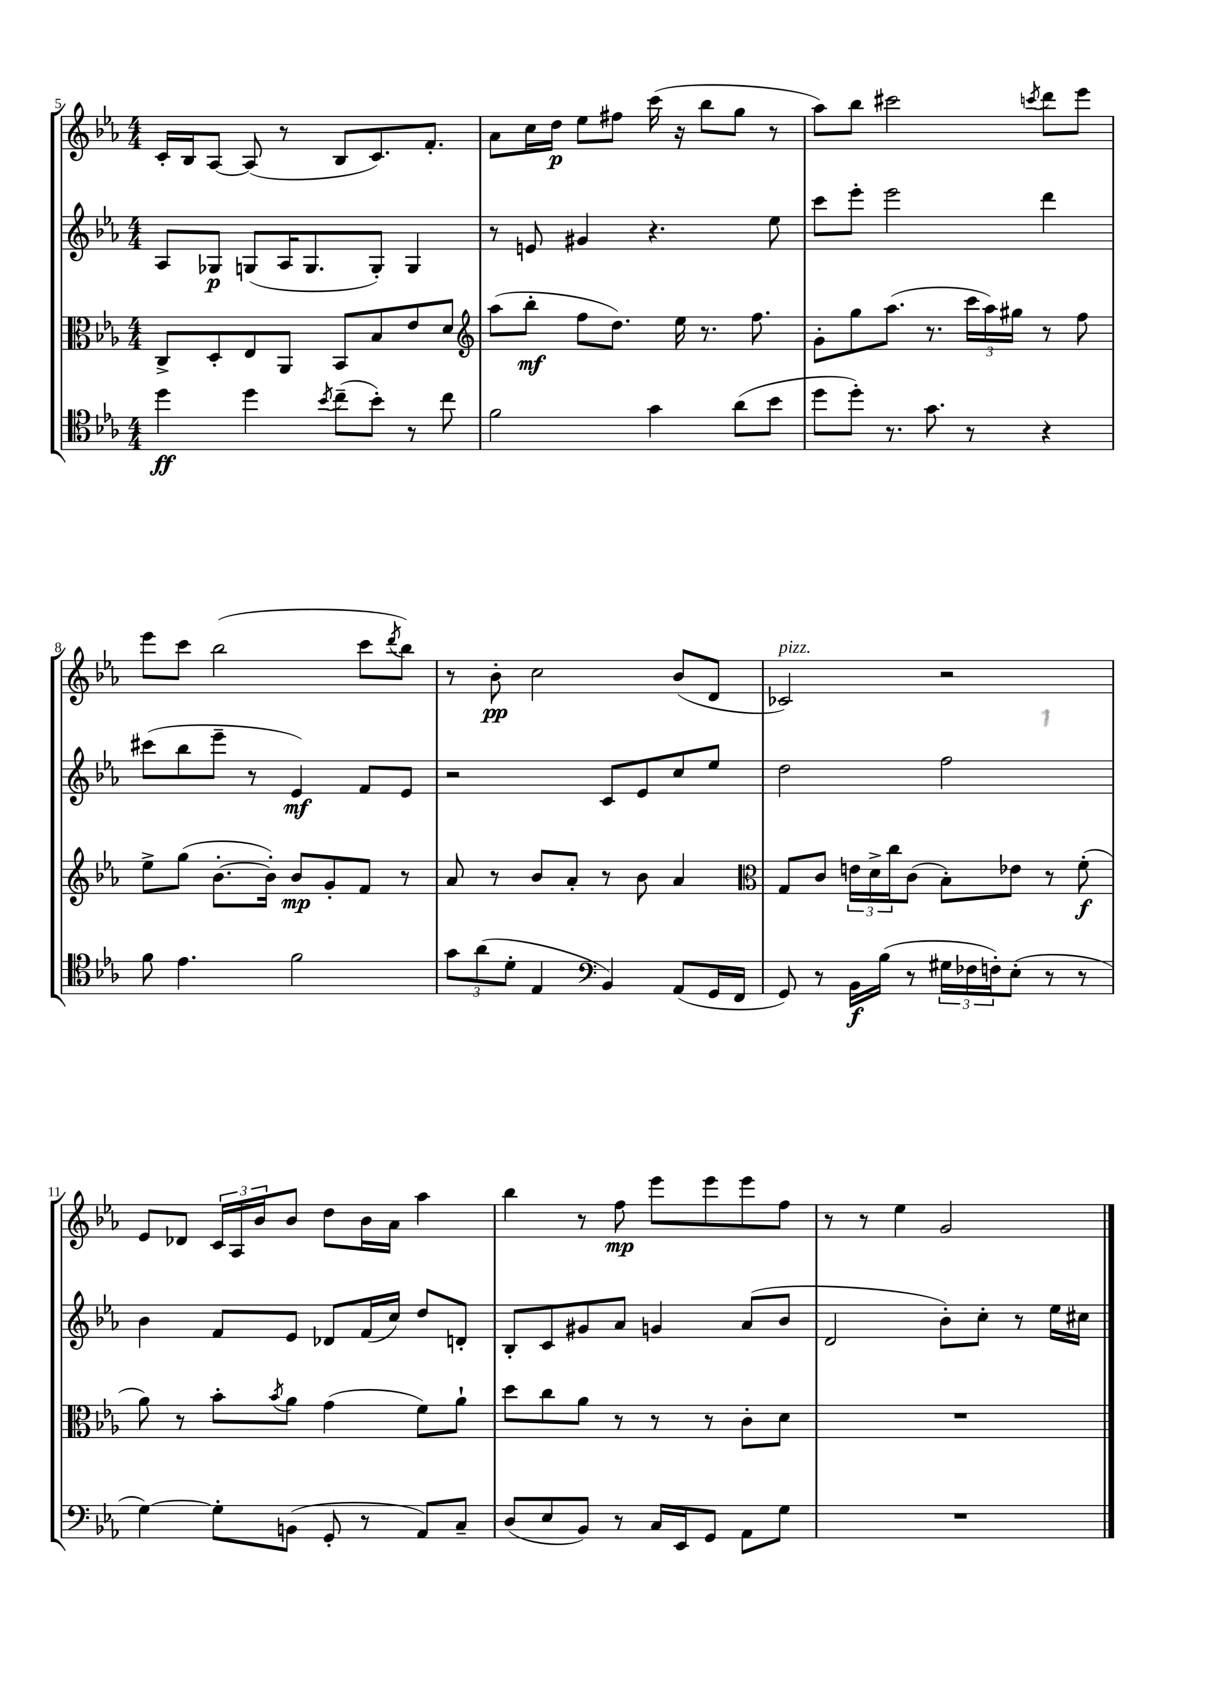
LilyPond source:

<<
\new StaffGroup <<
\new Staff = "s0" {
    \clef treble \key ees \major \numericTimeSignature \time 4/4
    c'16-. bes16 aes8~ aes8( r8 bes8 c'8.) f'8.-. |
    aes'8 c''16 d''16\p ees''8 fis''8 c'''16( r16 bes''8 g''8 r8 |
    aes''8) bes''8 cis'''2 \acciaccatura { c'''8 } d'''8 ees'''8 |
    ees'''8 c'''8 bes''2( c'''8 \acciaccatura { d'''8 } bes''8) |
    r8 bes'8-.\pp c''2 bes'8( d'8 |
    ces'2^\markup { \italic "pizz." }) r2 |
    ees'8 des'8 \tuplet 3/2 { c'16 aes16 bes'16 } bes'8 d''8 bes'16 aes'16 aes''4 |
    bes''4 r8 f''8\mp ees'''8 ees'''8 ees'''8 f''8 |
    r8 r8 ees''4 g'2 \bar "|." |
}
\new Staff = "s1" {
    \clef treble \key ees \major \numericTimeSignature \time 4/4
    aes8 ges8\p g8( aes16 g8. g8-.) g4 |
    r8 e'8 gis'4 r4. ees''8 |
    c'''8 ees'''8-. ees'''2 d'''4 |
    cis'''8( bes''8 ees'''8-- r8 ees'4\mf) f'8 ees'8 |
    r2 c'8 ees'8 c''8 ees''8 |
    d''2 f''2 |
    bes'4 f'8 ees'8 des'8 f'16( c''16) d''8 d'8-. |
    bes8-. c'8 gis'8 aes'8 g'4 aes'8( bes'8 |
    d'2 bes'8-.) c''8-. r8 ees''16 cis''16 \bar "|." |
}
\new Staff = "s2" {
    \clef alto \key ees \major \numericTimeSignature \time 4/4
    c8-> d8-. ees8 aes,8 bes,8 bes8 ees'8 d'8 |
    \clef treble aes''8( bes''8-.\mf f''8 d''8.) ees''16 r8. f''8. |
    g'8-. g''8 aes''8.( r8. \tuplet 3/2 { c'''16 aes''16) gis''16 } r8 f''8 |
    ees''8-> g''8( bes'8.~-. bes'16-.) bes'8\mp g'8-. f'8 r8 |
    aes'8 r8 bes'8 aes'8-. r8 bes'8 aes'4 |
    \clef alto g8 c'8 \tuplet 3/2 { e'16 d'16-> c''16 } c'8( bes8-.) ees'8 r8 f'8-.\f( |
    aes'8) r8 bes'8-. \acciaccatura { bes'8 } aes'8 g'4( f'8) aes'8-! |
    d''8 c''8 aes'8 r8 r8 r8 c'8-. d'8 |
    R1 \bar "|." |
}
\new Staff = "s3" {
    \clef tenor \key ees \major \numericTimeSignature \time 4/4
    d''4\ff d''4 \acciaccatura { bes'8 } c''8--( bes'8-.) r8 c''8 |
    f'2 g'4 aes'8( bes'8 |
    d''8 d''8-.) r8. g'8. r8 r4 |
    f'8 ees'4. f'2 |
    \tuplet 3/2 { g'8 aes'8( d'8-. } ees4 \clef bass bes,4) aes,8( g,16 f,16 |
    g,8) r8 bes,16\f bes16( r8 \tuplet 3/2 { gis16 fes16 f16-.) } ees8-.( r8 r8 |
    g4~) g8-. b,8( g,8-. r8 aes,8) c8-- |
    d8( ees8 bes,8) r8 c16 ees,16 g,8 aes,8 g8 |
    R1 \bar "|." |
}
>>
>>
\layout { \context { \Score currentBarNumber = #5 } }
